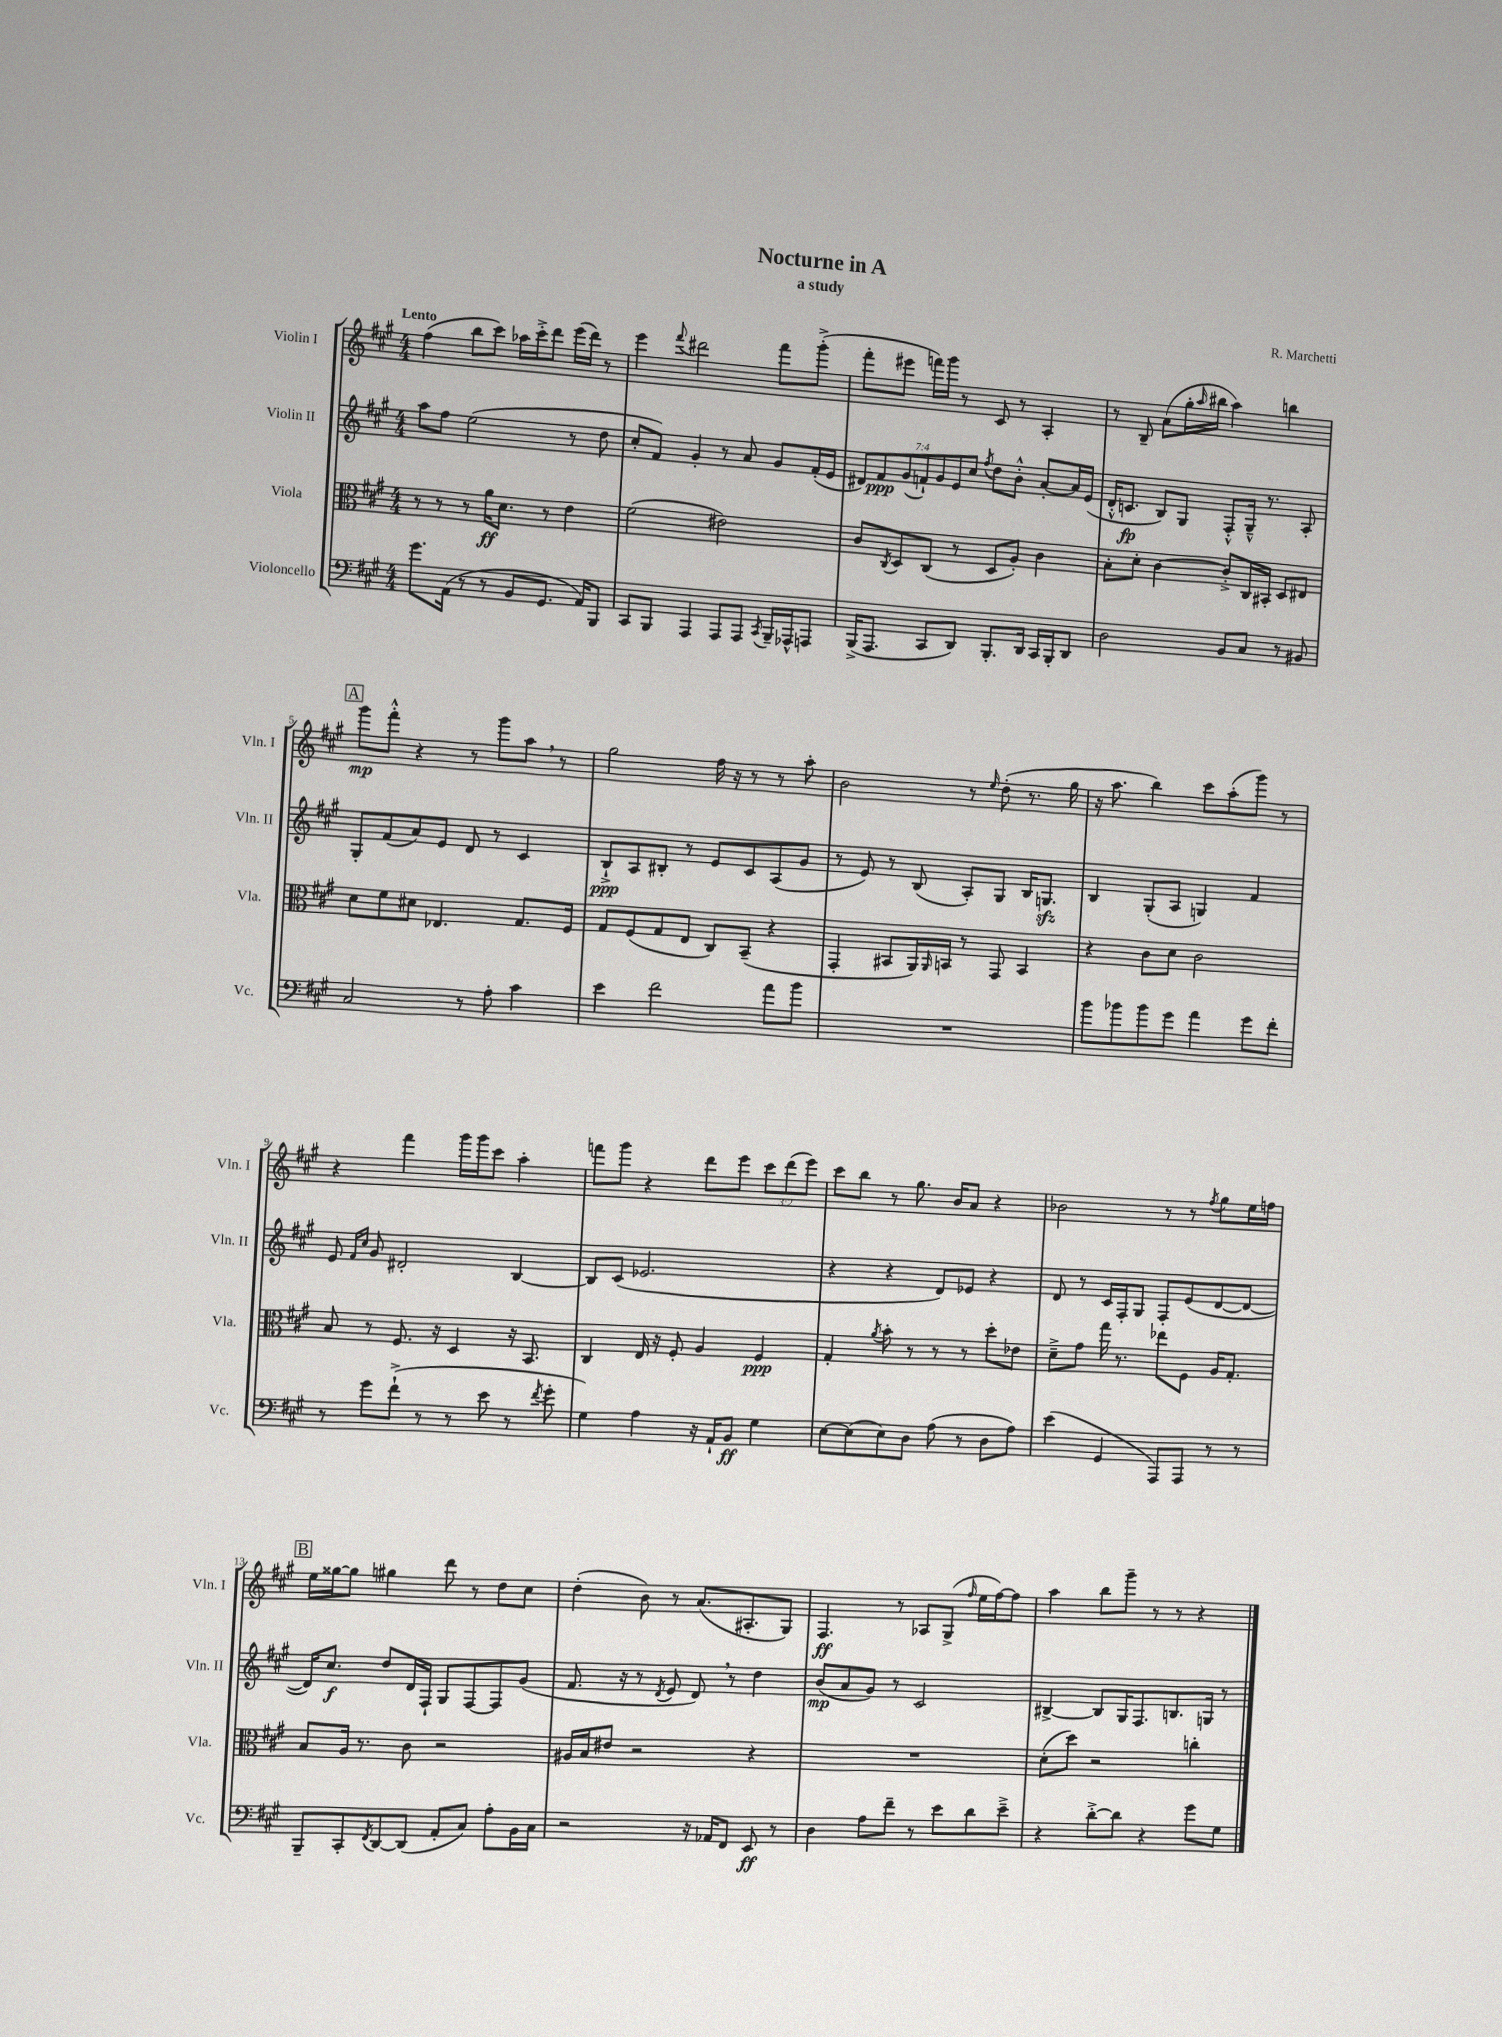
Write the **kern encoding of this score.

**kern	**dynam	**kern	**dynam	**kern	**dynam	**kern	**dynam
*part4	*part4	*part3	*part3	*part2	*part2	*part1	*part1
*staff4	*staff4	*staff3	*staff3	*staff2	*staff2	*staff1	*staff1
*I"Violoncello	*	*I"Viola	*	*I"Violin II	*	*I"Violin I	*
*I'Vc.	*	*I'Vla.	*	*I'Vln. II	*	*I'Vln. I	*
*clefF4	*	*clefC3	*	*clefG2	*	*clefG2	*
*k[f#c#g#]	*	*k[f#c#g#]	*	*k[f#c#g#]	*	*k[f#c#g#]	*
*M4/4	*	*M4/4	*	*M4/4	*	*M4/4	*
=1	=1	=1	=1	=1	=1	=1	=1
!	!	!	!	!	!	!LO:TX:a:B:t=Lento	!
8.g#\L	.	8r	.	8aa\L	.	(4ff#\	.
.	.	8r	.	8ff#\J	.	.	.
(16AA\Jk	.	.	.	.	.	.	.
8r	.	8r	.	(2ee\	.	8bb\L	.
8r	.	16a\KL	ff	.	.	8ccc#\J)	.
.	.	8.d\J	.	.	.	.	.
8BB/L	.	.	.	.	.	16aa-X\LL	.
.	.	.	.	.	.	16ccc#'^\J	.
8.GG#/J	.	8r	.	.	.	8ddd\J	.
.	.	4e\	.	8r	.	(16eee\LL	.
16AA/KL)	.	.	.	.	.	16ddd\JJ)	.
8BBB/J	.	.	.	8dd\	.	8r	.
=2	=2	=2	=2	=2	=2	=2	=2
8CC#/L	.	(2f#\	.	8cc#'/L	.	4eee\	.
8BBB/J	.	.	.	8f#/J)	.	.	.
.	.	.	.	.	.	8qqfff#/	.
4AAA/	.	.	.	4g#'/	.	2ddd#X\	.
8AAA/L	.	2e#X\)	.	8r	.	.	.
8AAA/J	.	.	.	8a/	.	.	.
8qCC#/	.	.	.	.	.	.	.
16BBB~/LL	.	.	.	8g#/L	.	8fff#\L	.
16AAA-X^^/J	.	.	.	.	.	.	.
8AAAn/J	.	.	.	(16f#'/L	.	(8ggg#'^\J	.
.	.	.	.	16e/JJ	.	.	.
=3	=3	=3	=3	=3	=3	=3	=3
(16BBB^/KL	.	8c#/L	.	14d#X/L)	.	8fff#'\L	.
8.AAA/J	.	.	.	.	.	.	.
.	.	.	.	14f#/	ppp	.	.
.	.	8qC#/	.	.	.	.	.
.	.	8D/	.	.	.	8eee#X\J	.
.	.	.	.	(14g#/	.	.	.
.	.	.	.	14fn`/)	.	.	.
8CC#/L	.	(8C#/J	.	.	.	16fffn\LL)	.
.	.	.	.	14g#/	.	.	.
.	.	.	.	.	.	16ggg#\JJ	.
.	.	.	.	14e/	.	.	.
8DD/J)	.	8r	.	.	.	8r	.
.	.	.	.	14cc#/J	.	.	.
.	.	.	.	8qff#/	.	.	.
8.BBB'/L	.	8D/L	.	8dd\L	.	8c#/	.
.	.	8A'/J)	.	8b'^^\J	.	8r	.
16DD/Jk	.	.	.	.	.	.	.
16CC#/LL	.	4c#\	.	[8a'/L	.	4A'/	.
16BBB'/J	.	.	.	.	.	.	.
8DD/J	.	.	.	16a/L]	.	.	.
.	.	.	.	(16e/JJ	.	.	.
=4	=4	=4	=4	=4	=4	=4	=4
2D\	.	8B'\L	.	16d'^^/KL	.	8r	.
.	.	.	.	8.cn/J	fp	.	.
.	.	8d'\J	.	.	.	8B~/	.
.	.	[4c#\	.	8B/L)	.	(8a\L	.
.	.	.	.	8G#/J	.	16gg#'\L	.
.	.	.	.	.	.	16qqaa/	.
.	.	.	.	.	.	16bb#X\JJ	.
8BB/L	.	8c#'^/L]	.	8F#'^^/L	.	4aa\)	.
8C#/J	.	16C#/L	.	16G#~^^/Jk	.	.	.
.	.	16BB#X'/JJ	.	8.r	.	.	.
8r	.	8D/L	.	.	.	4bbn\	.
8BB#X/	.	8E#X/J	.	8A'/	.	.	.
!!LO:LB:g=z
!!LO:REH:place=s1:t=A
=5	=5	=5	=5	=5	=5	=5	=5
2C#/	.	8d\L	.	8G#'/L	.	8ggg#\L	mp
.	.	8f#\	.	(8f#/	.	8fff#'^^\J	.
.	.	8d#X\J	.	8a/)	.	4r	.
.	.	4.E-X/	.	8e/J	.	.	.
8r	.	.	.	8d/	.	8r	.
8A'\	.	.	.	8r	.	8ggg#\L	.
4c#\	.	8.G#/L	.	4c#/	.	8aa,\J	.
.	.	.	.	.	.	8r	.
.	.	16F#/Jk	.	.	.	.	.
=6	=6	=6	=6	=6	=6	=6	=6
4e\	.	8G#/L	.	8B`^/L	ppp	2gg#\	.
.	.	(8F#/	.	8A/	.	.	.
2f#\	.	8G#/	.	8B#X'/J	.	.	.
.	.	8E/J	.	8r	.	.	.
.	.	8C#/L)	.	8e/L	.	16ff#\	.
.	.	.	.	.	.	16r	.
.	.	(8BB~/J	.	8c#/	.	8r	.
8a\L	.	4r	.	(8A/	.	8r	.
8b\J	.	.	.	8g#/J	.	8aa'\	.
=7	=7	=7	=7	=7	=7	=7	=7
1r	.	4GG#'/	.	8r	.	2b\	.
.	.	.	.	8e/)	.	.	.
.	.	8BB#X/L	.	8r	.	.	.
.	.	16AA/L)	.	(8B/	.	.	.
.	.	16qqAA/	.	.	.	.	.
.	.	16BBn/JJ	.	.	.	.	.
.	.	8r	.	8A'/L)	.	8r	.
.	.	.	.	.	.	16qqee/	.
.	.	8GG#/	.	8G#/J	.	(8dd'\	.
.	.	4BB/	.	16B/KL	.	8.r	.
.	.	.	.	8.Gnzz/J	.	.	.
.	.	.	.	.	.	16gg#\	.
=8	=8	=8	=8	=8	=8	=8	=8
8b\L	.	4r	.	4B/	.	16r	.
.	.	.	.	.	.	8.aa\	.
8b-X\	.	.	.	.	.	.	.
8b-\	.	8c#\L	.	(8G#'/L	.	4bb\)	.
8g#\J	.	8d\J	.	8A/J	.	.	.
4a\	.	2c#\	.	4Gn/)	.	8ccc#\L	.
.	.	.	.	.	.	(8aa'\	.
8g#\L	.	.	.	4f#/	.	8ggg#\J)	.
8f#'\J	.	.	.	.	.	8r	.
!!LO:LB:g=z
=9	=9	=9	=9	=9	=9	=9	=9
8r	.	8B/	.	8e/	.	4r	.
.	.	.	.	16qqf#/LL	.	.	.
.	.	.	.	16qqcc#/JJ	.	.	.
8g#\L	.	8r	.	8g#/	.	.	.
(8f#`^\J	.	8.F#/	.	2d#X'/	.	4fff#\	.
8r	.	.	.	.	.	.	.
.	.	16r	.	.	.	.	.
8r	.	4D/	.	.	.	16ggg#\LL	.
.	.	.	.	.	.	16ggg#\J	.
8e\	.	.	.	.	.	8ccc#\J	.
8r	.	16r	.	[4B/	.	4aa'\	.
.	.	8.BB/	.	.	.	.	.
8qf#/	.	.	.	.	.	.	.
8g#'\	.	.	.	.	.	.	.
=10	=10	=10	=10	=10	=10	=10	=10
4G#\)	.	4C#/	.	8B/L]	.	8fffn\L	.
.	.	.	.	(8c#/J	.	8ggg#\J	.
4A\	.	16E/	.	2.e-X/	.	4r	.
.	.	16r	.	.	.	.	.
.	.	8F#'/	.	.	.	.	.
16r	.	4A/	.	.	.	8ddd\L	.
16AA`/KL	.	.	.	.	.	.	.
8BB/J	ff	.	.	.	.	8eee\J	.
4G#\	.	4F#/	ppp	.	.	12ccc#\L	.
.	.	.	.	.	.	(12ddd\	.
.	.	.	.	.	.	12eee\J)	.
=11	=11	=11	=11	=11	=11	=11	=11
[8E\L	.	4G#'/	.	4r	.	8ccc#\L	.
(8E\]	.	.	.	.	.	8bb\J	.
.	.	8qa/	.	.	.	.	.
8E\)	.	8b'\	.	4r	.	8r	.
8D\J	.	8r	.	.	.	8.gg#\	.
(8A\	.	8r	.	8d/L)	.	.	.
.	.	.	.	.	.	16b/KL	.
8r	.	8r	.	8e-X/J	.	8a/J	.
8D\L	.	8dd'\L	.	4r	.	4r	.
8A\J)	.	8e-X\J	.	.	.	.	.
=12	=12	=12	=12	=12	=12	=12	=12
(4e\	.	8d~^\L	.	8d/	.	2b-X\	.
.	.	8g#\J	.	8r	.	.	.
4GG#/	.	16gg#\	.	16c#/LL	.	.	.
.	.	8.r	.	16F#'/J	.	.	.
.	.	.	.	8G#/J	.	.	.
8AAA/L)	.	8ee-X\L	.	8F#'/L	.	8r	.
8AAA/J	.	8F#\J	.	(8e/	.	8r	.
.	.	.	.	.	.	8qff#/	.
8r	.	16A/KL	.	[8d/	.	8gg#\L	.
.	.	8.G#'/J	.	.	.	.	.
8r	.	.	.	8d/J_	.	16ee\L	.
.	.	.	.	.	.	16ffn\JJ	.
!!LO:LB:g=z
!!LO:REH:place=s1:t=B
=13	=13	=13	=13	=13	=13	=13	=13
8BBB~/L	.	8B/L	.	16d/KL])	.	16ee\LL	.
.	.	.	.	8.cc#/J	f	[16gg##X\J	.
8CC#'/	.	16A/Jk	.	.	.	8gg##\J]	.
.	.	8.r	.	.	.	.	.
8qFF#/	.	.	.	.	.	.	.
[8DD/	.	.	.	8dd/L	.	4gg#X\	.
(8DD/J]	.	8c#\	.	16d/L	.	.	.
.	.	.	.	16F#`/JJ	.	.	.
8AA'/L	.	2r	.	8G#/L	.	8ddd\	.
8C#/J)	.	.	.	[8F#/	.	8r	.
8A'\L	.	.	.	8F#/]	.	8dd\L	.
16BB\L	.	.	.	(8g#/J	.	8cc#\J	.
16C#\JJ	.	.	.	.	.	.	.
=14	=14	=14	=14	=14	=14	=14	=14
2r	.	16A#X/LL	.	8.f#/	.	(4dd'\	.
.	.	16B/J	.	.	.	.	.
.	.	8e#X/J	.	.	.	.	.
.	.	.	.	16r	.	.	.
.	.	2r	.	8r	.	8b\)	.
.	.	.	.	8qd/	.	.	.
.	.	.	.	8e/	.	8r	.
16r	.	.	.	8d,/)	.	(8.a/L	.
16AA-X/KL	.	.	.	.	.	.	.
8FF#/J	.	.	.	8r	.	.	.
.	.	.	.	.	.	8.A#X'/	.
8EE/	ff	4r	.	4dd\	.	.	.
8r	.	.	.	.	.	8G#/J)	.
=15	=15	=15	=15	=15	=15	=15	=15
4D\	.	1r	.	(8b/L	mp	4.F#/	ff
.	.	.	.	8a/	.	.	.
8A\L	.	.	.	8g#/J)	.	.	.
8f#~\J	.	.	.	8r	.	8r	.
8r	.	.	.	2c#/	.	8A-X/L	.
8e\L	.	.	.	.	.	(8G#^/J	.
.	.	.	.	.	.	16qqff#/	.
8d\	.	.	.	.	.	16ee\LL	.
.	.	.	.	.	.	[16ff#\J)	.
8e~^\J	.	.	.	.	.	8ff#\J]	.
=16	=16	=16	=16	=16	=16	=16	=16
4r	.	(8d'\L	.	[4B#X^/	.	4aa\	.
.	.	8dd\J)	.	.	.	.	.
[8d'^\L	.	2r	.	8B#/L]	.	8bb\L	.
8d\J]	.	.	.	16G#/K	.	8ggg#~\J	.
.	.	.	.	8.F#/	.	.	.
4r	.	.	.	.	.	8r	.
.	.	.	.	8.Bn/	.	8r	.
8g#\L	.	4ccn'\	.	.	.	4r	.
.	.	.	.	16Gn/Jk	.	.	.
8G#\J	.	.	.	8r	.	.	.
==	==	==	==	==	==	==	==
*-	*-	*-	*-	*-	*-	*-	*-
